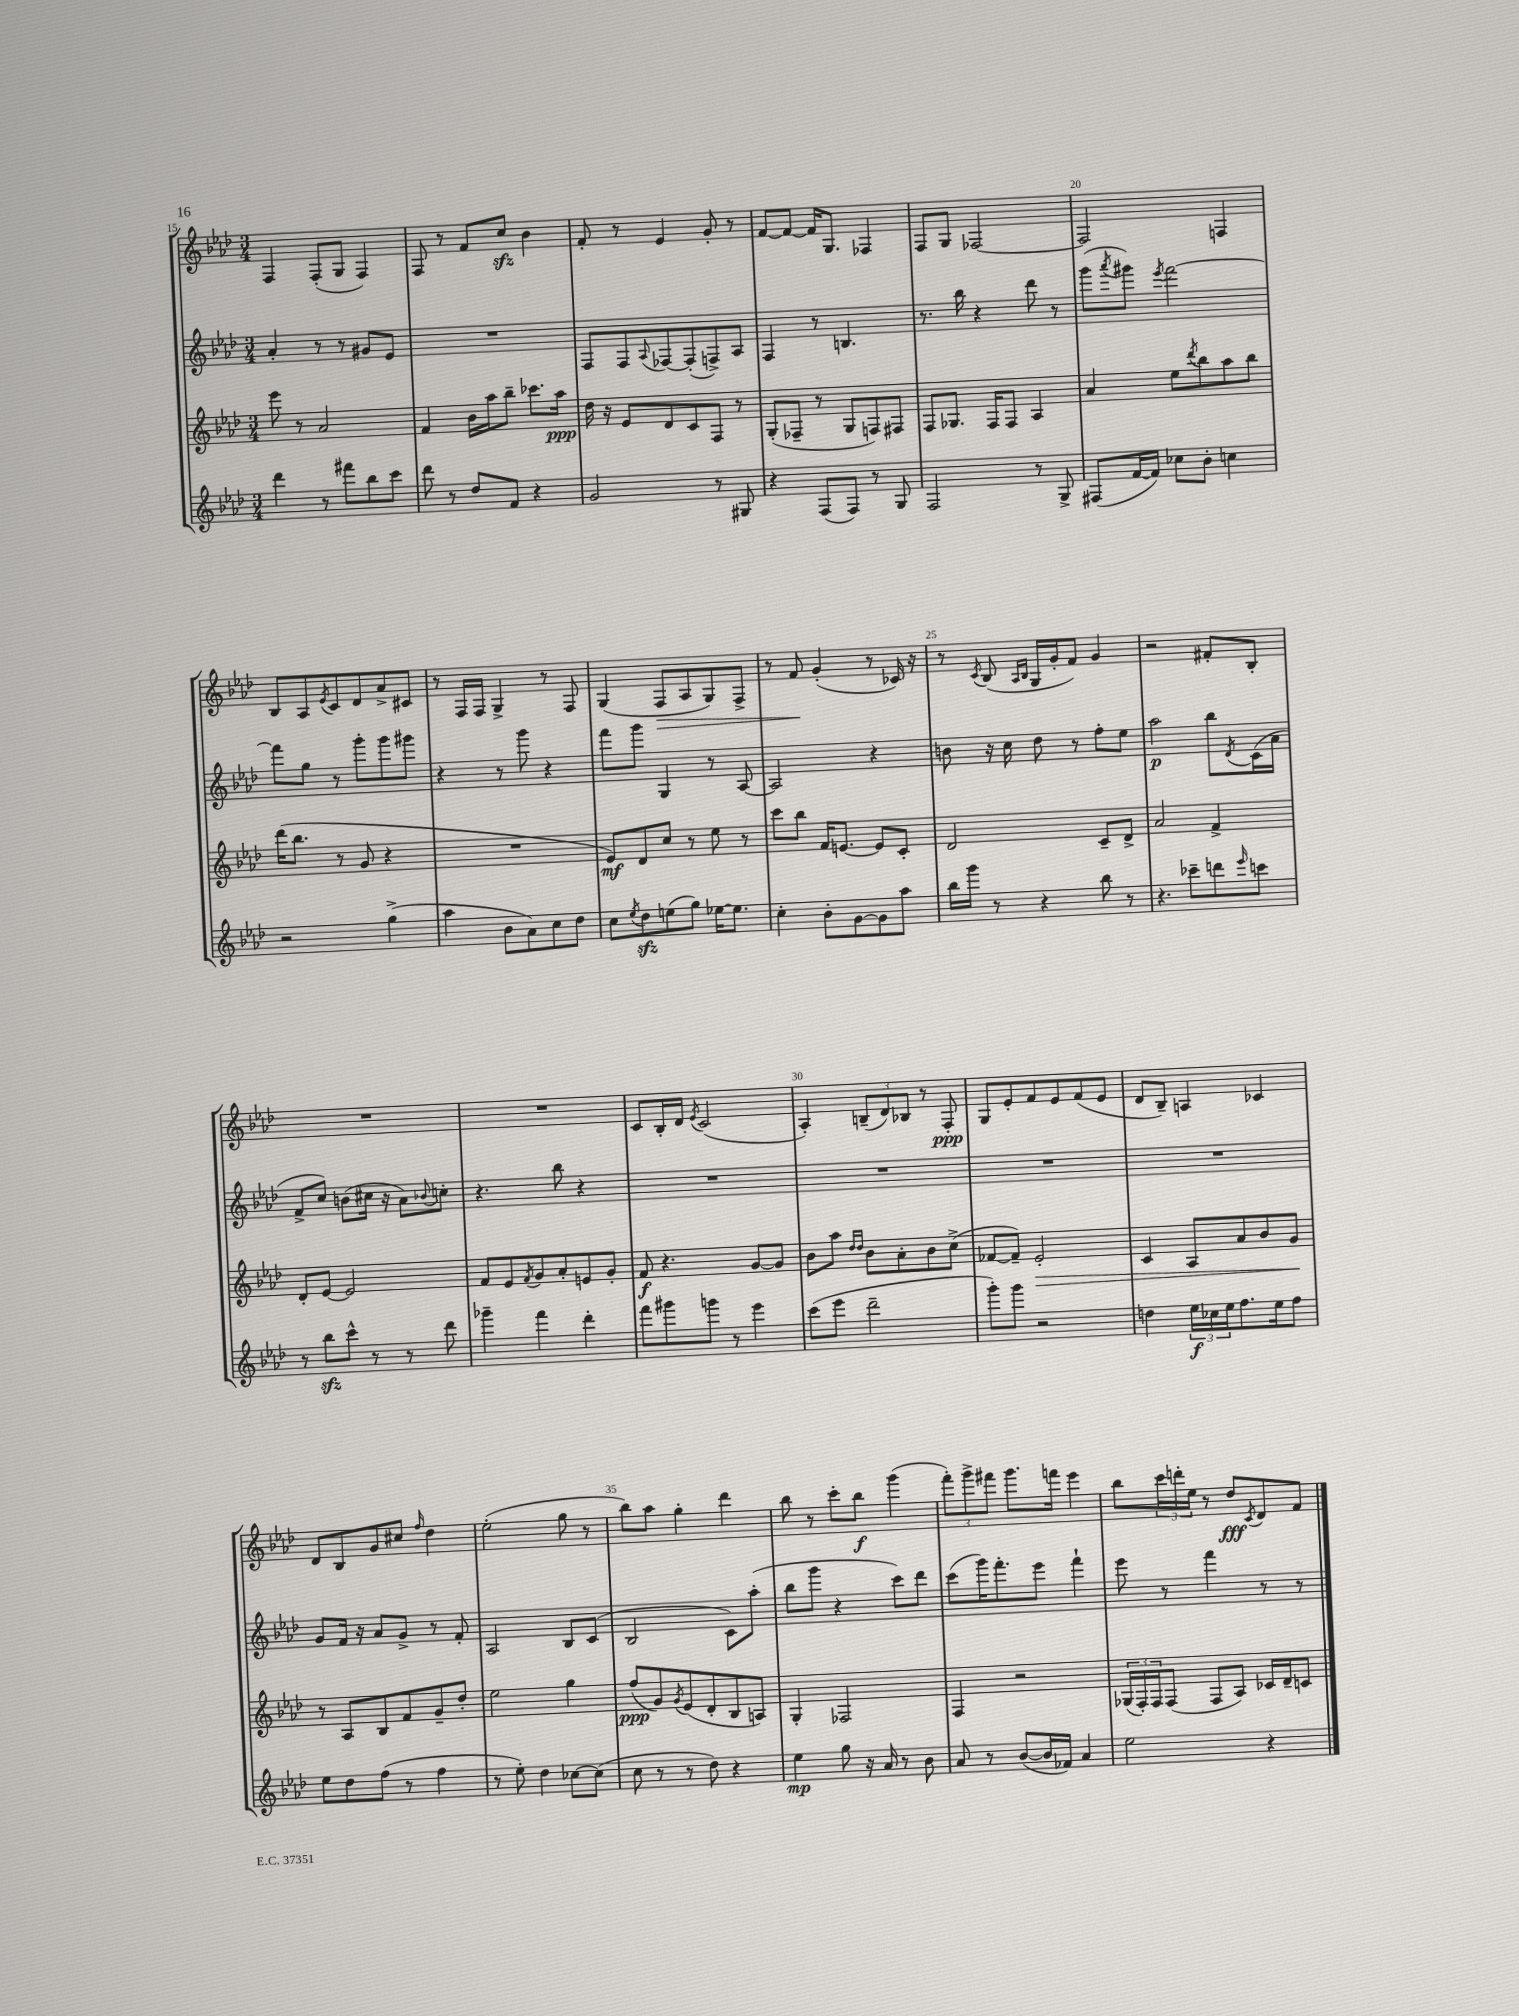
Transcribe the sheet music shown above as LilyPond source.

<<
\new StaffGroup <<
\new Staff = "s0" {
    \clef treble \key aes \major \numericTimeSignature \time 3/4
    f4 f8-.( g8 f4) |
    f8 r8 f'8 c''8\sfz bes'4 |
    f'8-. r8 ees'4 g'8-. r8 |
    f'8~ f'8~ f'16 g8. fes4 |
    f8 g8 fes2~ |
    fes2 f4 |
    bes8 aes8 \acciaccatura { ees'8 } c'8 des'8 aes'8-> cis'8 |
    r8 f16 f16 g4-> r8 f8 |
    g4( f8\> aes8 g8) f8-> |
    r8 f'8\! g'4-.( r8 ces'16) r16 |
    r8 \acciaccatura { c'8 } bes8( \grace { aes16 bes16 } g16 g'16-. f'8) g'4 |
    r2 fis'8-. bes8-. |
    R2. |
    R2. |
    c'8 bes16-. des'16 \acciaccatura { ees'8 } c'2( |
    aes4-.) \tuplet 3/2 { b8--( des'8) bes8 } r8 f8-.\ppp |
    g8 ees'8-. f'8 ees'8 f'8( ees'8 |
    des'8 bes8--) a4 ces'4 |
    des'8 bes8 g'8 cis''8 \grace { f''16 } des''4 |
    ees''2-.( g''8 r8 |
    bes''8) aes''8 g''4-. des'''4 |
    bes''8 r8 c'''8-. bes''8\f g'''4( |
    \tuplet 3/2 { f'''8-.) g'''8-> fis'''8 } g'''8. f'''16 ees'''4 |
    bes''8 \tuplet 3/2 { c'''16 d'''16-. ees''16 } r8 des''8\fff \acciaccatura { c'8 } des'8 f'8 \bar "|." |
}
\new Staff = "s1" {
    \clef treble \key aes \major \numericTimeSignature \time 3/4
    aes'4-. r8 r8 gis'8 ees'8 |
    R2. |
    f8 f8 \appoggiatura { aes8 } fes8~ fes8-.( f8->) aes8 |
    f4 r8 b4. |
    r8. bes''16 r4 des'''8 r8 |
    g'''8( \acciaccatura { aes'''8 } gis'''8) \acciaccatura { ees'''8 } f'''2~ |
    f'''8 g''8 r8 g'''8-. g'''8 gis'''8 |
    r4 r8 g'''8 r4 |
    f'''8 g'''8 g4 r8 aes8~ |
    aes2 r4 |
    b'8 r16 c''16 des''8 r8 f''8-. ees''8 |
    aes''2\p bes''8 \acciaccatura { des'8 } c'16( aes'16 |
    f'8-> c''8) b'8( cis''16 r16 aes'8) \appoggiatura { bes'8 } c''8-. |
    r4. bes''8 r4 |
    R2. |
    R2. |
    R2. |
    R2. |
    g'8 f'16 r16 aes'8 g'8-> r8 f'8-. |
    aes2 bes8 c'8( |
    bes2 c'8) aes''8-.( |
    bes''8 g'''8 r4 c'''8) des'''8 |
    c'''8( g'''16) f'''8.-. ees'''8 f'''4-! |
    ees'''8 r8 f'''4 r8 r8 \bar "|." |
}
\new Staff = "s2" {
    \clef treble \key aes \major \numericTimeSignature \time 3/4
    ees'''8 r8 aes'2 |
    f'4 bes'16 aes''16 bes''8-- ces'''8. aes''16\ppp |
    des''16 r16 ees'8 des'8 c'8 f8 r8 |
    g8-.( fes8-- r8 g8 f8) fis8 |
    f8 ges8. f16 f8 aes4 |
    aes'4 ees''8 \acciaccatura { des'''8 } bes''8 aes''8 bes''8 |
    des'''16( bes''8. r8 g'8 r4 |
    R2. |
    ees'8\mf) des'8 c''8 r8 ees''8 r8 |
    c'''8 bes''8 f'16 e'8.~ e'8 c'8-. |
    des'2 c'8-- des'8-> |
    aes'2 f'4-> |
    des'8-. ees'8~ ees'2 |
    f'8 ees'8 \acciaccatura { f'8 } g'8 aes'8-. e'8 g'8-. |
    f'8\f r4. g'8~ g'8 |
    bes'8 aes''8 \grace { des''16 des''16 } bes'8 aes'8-. bes'8 c''8->( |
    fes'8~ fes'8--) ees'2-.\> |
    c'4 aes8 aes'8 bes'8 g'8\! |
    r8 aes8 bes8 f'8 g'8-- des''8-. |
    ees''2 g''4 |
    f''8\ppp( g'8) \acciaccatura { g'8 } ees'8( des'8-. bes8 a8) |
    g4-. fes2 |
    f4 r2 |
    \tuplet 3/2 { ges16( f16-.) f16 } f8( f8 aes8) ces'16 des'16-- c'8 \bar "|." |
}
\new Staff = "s3" {
    \clef treble \key aes \major \numericTimeSignature \time 3/4
    des'''4 r8 fis'''8 bes''8 c'''8 |
    des'''8 r8 des''8 f'8 r4 |
    g'2 r8 gis8 |
    r4 f8( f8) r8 g8 |
    f2 r8 g8-> |
    fis8( f'16~ f'16) ces''8 bes'8-. c''4 |
    r2 g''4->( |
    aes''4 bes'8 aes'8) c''8 des''8 |
    c''8 \acciaccatura { ees''8 } des''8\sfz e''8( g''8) ees''16~ ees''8. |
    c''4-. bes'8-. g'8~ g'8 aes''8 |
    bes''16 g'''16 r8 r4 bes''8 r8 |
    r4. ces'''8-- d'''8 \grace { ees'''16 } c'''8 |
    r8 bes''8\sfz c'''8-^ r8 r8 des'''8 |
    ges'''4-- f'''4 des'''4-. |
    f'''8 gis'''8 g'''8 r8 ees'''4 |
    c'''8( ees'''8 des'''2-- |
    g'''8-.) g'''8 r2 |
    d''4 \tuplet 3/2 { ees''16\f ces''16 ees''16 } f''8. ees''16 f''8 |
    ees''8 des''8 f''8( r8 f''4 |
    r8 ees''8-.) des''4 ces''8~ ces''8( |
    c''8 r8 r8 des''8) r4 |
    ees''4\mp g''8 r16 aes'16 r8 bes'8 |
    aes'8 r8 bes'8~( bes'16 fes'16) aes'4 |
    ees''2 r4 \bar "|." |
}
>>
>>
\layout { \context { \Score currentBarNumber = #15 \override BarNumber.break-visibility = ##(#f #t #t) barNumberVisibility = #(every-nth-bar-number-visible 5) } }
